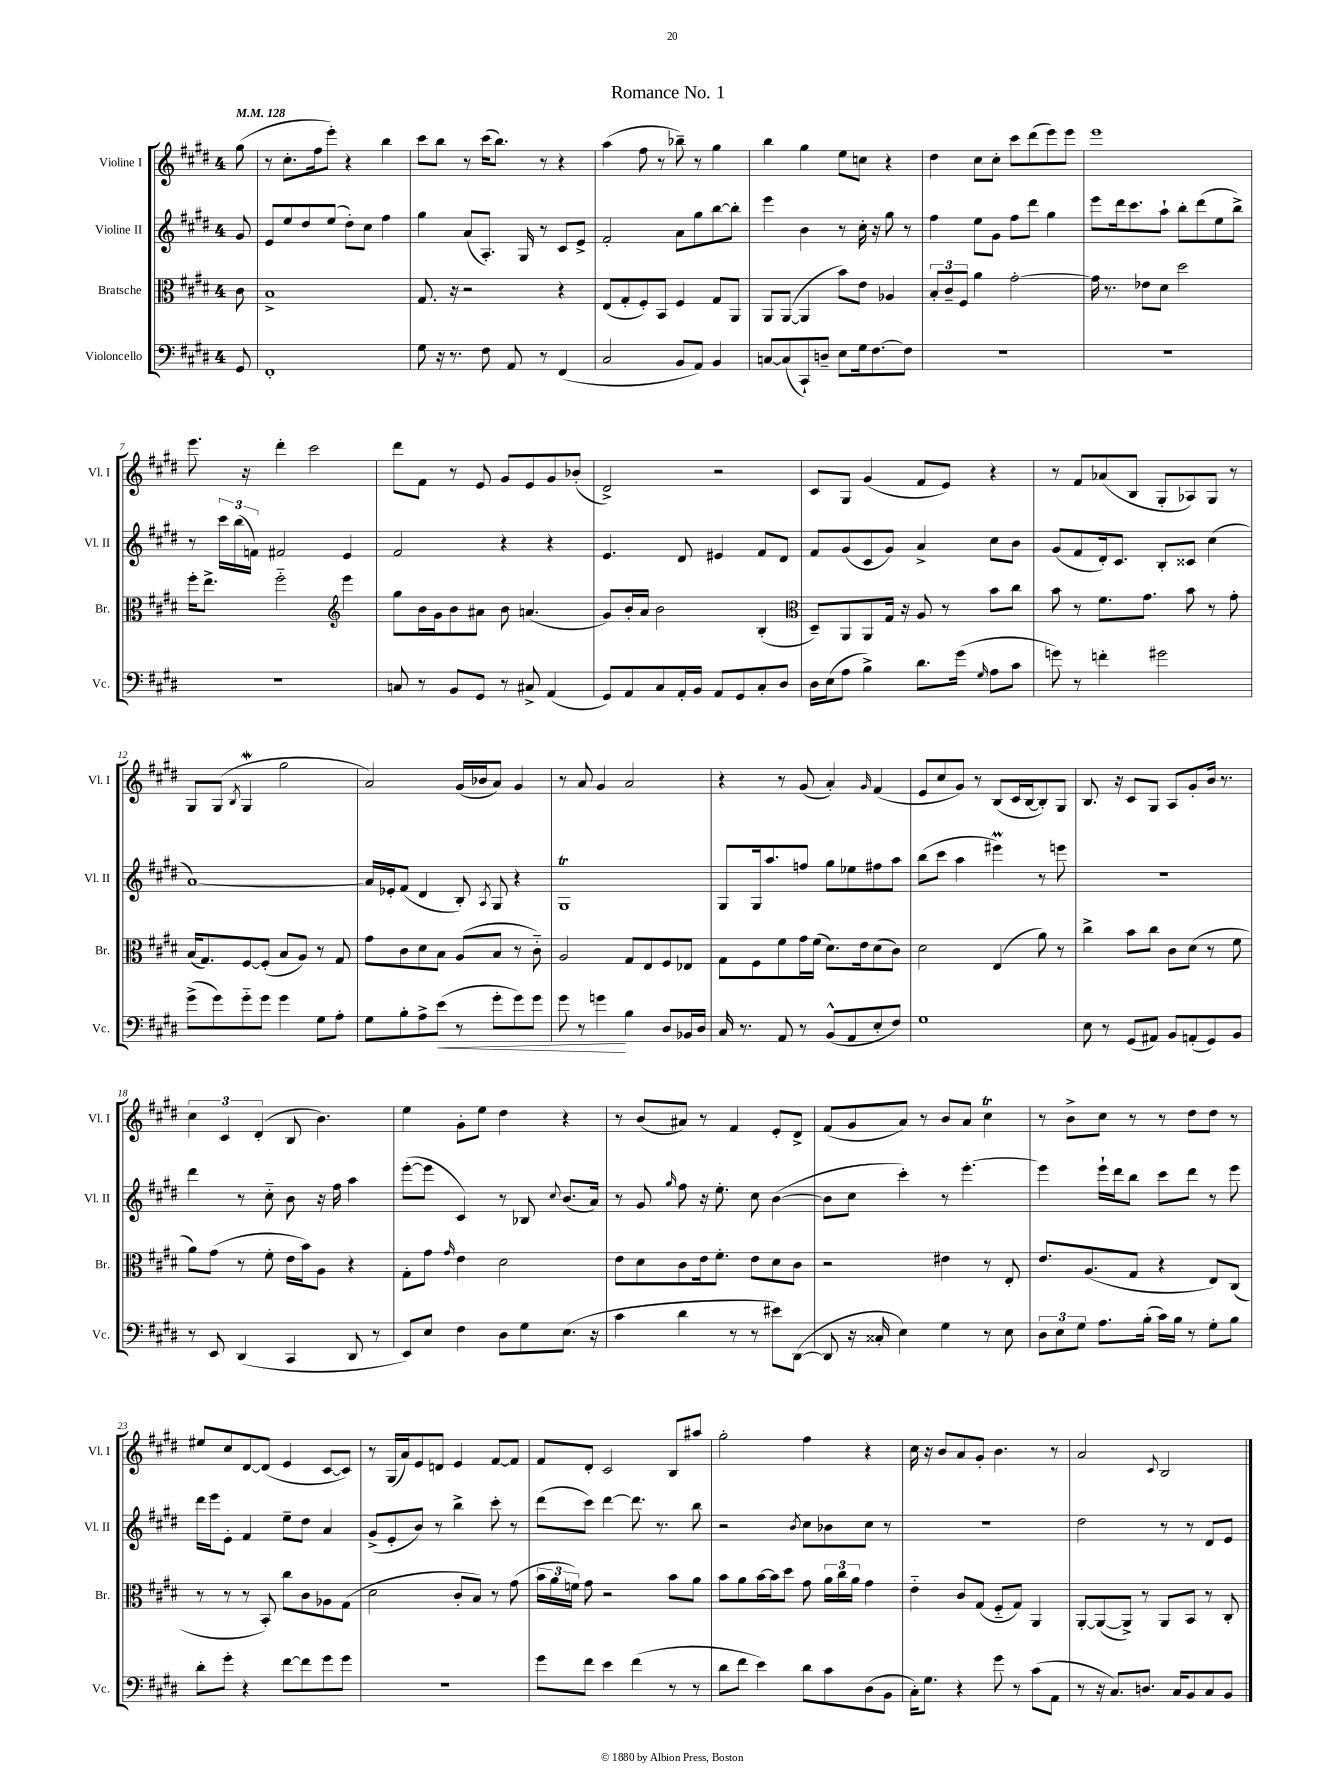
\header { title = "Romance No. 1" }
<<
\new StaffGroup <<
\new Staff = "s0" \with { instrumentName = "Violine I" shortInstrumentName = "Vl. I" } {
    \clef treble \key e \major \once \override Staff.TimeSignature.style = #'single-digit \time 4/4 \partial 8 \tempo 4 = 128
    \autoBeamOff gis''8( |
    r8 cis''8.[-. fis''16 e'''8]-.) r4 b''4 |
    cis'''8[ b''8] r8 cis'''16[( b''8.]) r8 r4 |
    a''4( fis''8 r8 bes''8--) r8 gis''4 |
    b''4 gis''4 e''8[ c''8] r4 |
    dis''4 cis''8[ cis''8]-. cis'''8[ dis'''8( e'''8) e'''8] |
    e'''1 |
    e'''8. r16 dis'''4-. cis'''2 |
    dis'''8[ fis'8] r8 e'8 gis'8[ e'8 gis'8 bes'8]-.( |
    dis'2->) r2 |
    cis'8[ gis8] gis'4( fis'8[ e'8]) r4 |
    r8 fis'8[ aes'8( b8] gis8[-. aes8) gis8] r8 |
    gis8[ gis8]( \acciaccatura { b8 } gis4\mordent gis''2 |
    a'2) gis'16[( bes'16 a'8]) gis'4 |
    r8 a'8 gis'4 a'2 |
    r4 r8 gis'8( a'4-.) \grace { gis'16 } fis'4( |
    e'8[ cis''8 gis'8]) r8 b8[( cis'16 b16~ b8-.) gis8] |
    b8. r16 cis'8[ gis8] a8[ gis'8-. b'16] r8. |
    \tuplet 3/2 { cis''4 cis'4 dis'4-.( } b8 b'4.) |
    e''4 gis'8[-. e''8] dis''4 r4 |
    r8 b'8[( ais'8]) r8 fis'4 e'8[-. dis'8]-> |
    fis'8[( gis'8 a'8]) r8 b'8[ a'8] cis''4\trill |
    r8 b'8[-> cis''8] r8 r8 dis''8[ dis''8] r8 |
    eis''8[ cis''8 dis'8~ dis'8]( e'4 cis'8[~ cis'8]) |
    r8 gis16[( a'16) e'8 d'8] e'4 fis'8[~ fis'8] |
    fis'8[ dis'8]-. cis'2 b8[ ais''8] |
    gis''2-. fis''4 r4 |
    cis''16 r16 b'8[ a'8 gis'8]-. b'4. r8 |
    a'2 \appoggiatura { cis'8 } b2 \bar "|." |
}
\new Staff = "s1" \with { instrumentName = "Violine II" shortInstrumentName = "Vl. II" } {
    \clef treble \key e \major \once \override Staff.TimeSignature.style = #'single-digit \time 4/4 \partial 8
    \autoBeamOff gis'8 |
    e'8[ e''8 dis''8 e''8]( dis''8[-.) cis''8] fis''4 |
    gis''4 a'8[( a8.]-.) gis16 r8 cis'8[ e'8]-> |
    fis'2-. a'8[ gis''8 b''8~ b''8]-. |
    e'''4 b'4 r8 cis''16-. r16 gis''8 r8 |
    fis''4 e''8[ gis'8] fis''8[ dis'''8] gis''4 |
    e'''8[ dis'''16 cis'''8. a''8]-! b''8[-. dis'''8( e''8 b''8]->) |
    r8 \tuplet 3/2 { cis'''16[ b''16( f'16]) } fis'2 e'4 |
    fis'2 r4 r4 |
    e'4. dis'8 eis'4 fis'8[ dis'8] |
    fis'8[ gis'8( cis'8 gis'8]) a'4-> cis''8[ b'8] |
    gis'8[( fis'8 dis'16-.) cis'8.] b8[-. cisis'8] cis''4( |
    a'1~) |
    a'16[ ees'16-. fis'8]( dis'4 b8-.) \acciaccatura { a8 } gis8 r4 |
    gis1\trill |
    gis8[ gis16 a''8. f''8] gis''8[ ees''8 fis''8 a''8] |
    b''8[( cis'''8] a''4 eis'''4\prall) r8 e'''8 |
    R1 |
    dis'''4 r8 cis''8-_ b'8 r16 fis''16 a''4 |
    e'''8[~-.( e'''8] cis'4) r8 bes8 \appoggiatura { cis''8 } b'8.[( a'16]) |
    r8 gis'8 \grace { gis''16 } fis''8 r16 e''8.-. cis''8 b'4~( |
    b'8[ cis''8] cis'''4-.) r8 e'''4.~-. |
    e'''4 e'''16[-! dis'''16 b''8] cis'''8[ dis'''8] r8 e'''8 |
    dis'''16[ e'''16 e'8]-. fis'4 e''8[-- dis''8] a'4 |
    gis'8[->( e'8-. b'8]) r8 b''4-> cis'''8-. r8 |
    dis'''8[( cis'''8]) dis'''4~ dis'''8. r8. b''8 |
    r2 \acciaccatura { b'8 } cis''8[ bes'8 cis''8] r8 |
    R1 |
    dis''2 r8 r8 dis'8[ e'8] \bar "|." |
}
\new Staff = "s2" \with { instrumentName = "Bratsche" shortInstrumentName = "Br." } {
    \clef alto \key e \major \once \override Staff.TimeSignature.style = #'single-digit \time 4/4 \partial 8
    \autoBeamOff cis'8 |
    b1-> |
    gis8. r16 r2 r4 |
    e8[( gis8-. fis8-.) b,8] fis4 gis8[ a,8] |
    a,8[ a,8]~( a,4 b'8[) e'8] aes4 |
    \tuplet 3/2 { b8[-. cis'8-- fis8] } a'4 gis'2~-. |
    gis'16 r8. ees'8[ dis'8] dis''2 |
    fis''16[-. e''8.]-> fis''2-_ \clef treble e'''4 |
    gis''8[ b'16 gis'16 b'8 ais'8] b'8 a'4.( |
    gis'8[) b'16-. a'16] b'2 b4-.( |
    \clef alto dis8[--) a,8 a,8 gis16] r16 a8 r8 b'8[ cis''8] |
    b'8 r8 fis'8.[ gis'8.] b'8 r8 gis'8-. |
    b16[( gis8.) fis8~ fis8]-.( b8[ a8]) r8 gis8 |
    gis'8[ cis'8 dis'8 b8] a8[( b8] r8 cis'8-_) |
    a2 gis8[ e8 fis8 ees8] |
    gis8[ fis8 fis'8 gis'16 fis'16]( dis'8.[) e'16 dis'8( cis'8]) |
    dis'2 e4( a'8) r8 |
    cis''4-> b'8[ cis''8] cis'8[ dis'8]( r8 fis'8 |
    a'8[) gis'8]( r8 fis'8-. e'16[ b'16) a8] r4 |
    gis8[-. gis'8] \grace { gis'16 } e'4 dis'2 |
    e'8[ dis'8 cis'8 e'16 fis'8.]-. e'8[ dis'8 cis'8] |
    r2 eis'4 r8 e8-. |
    e'8.[ a8.( gis8] r4 e8[) cis8]( |
    r8 r8 r8 b,8-.) cis''8[ cis'8 aes8 gis8]( |
    dis'2 cis'8[-. b8]) r8 gis'8( |
    \tuplet 3/2 { b'16[ a'16 f'16]) } gis'8 r2 b'8[ a'8] |
    b'8[ a'8 b'16~ b'16 dis''8] gis'8 \tuplet 3/2 { a'16[ cis''16 a'16] } gis'4 |
    e'4-_ cis'8[ gis8]( fis8[-_ gis8]) a,4 |
    a,8[~-. a,8~( a,8]->) r8 a,8[ b,8] r8 cis8-. \bar "|." |
}
\new Staff = "s3" \with { instrumentName = "Violoncello" shortInstrumentName = "Vc." } {
    \clef bass \key e \major \once \override Staff.TimeSignature.style = #'single-digit \time 4/4 \partial 8
    \autoBeamOff gis,8 |
    fis,1-. |
    gis8 r16 r8. fis8 a,8 r8 fis,4( |
    cis2 b,8[ a,8]) b,4 |
    c8[~ c8( cis,8-!) d8]-- e8[ gis16 fis8.~ fis8] |
    R1 |
    R1 |
    R1 |
    c8 r8 b,8[ gis,8] r8 cis8-> a,4( |
    gis,8[) a,8 cis8 a,16-. b,16] a,8[ gis,8 cis8-. dis8] |
    dis16[ e16( a8] b4->) dis'8.[ gis'16]( \grace { gis16 } a8[ cis'8] |
    g'8) r8 f'4-. gis'2 |
    gis'8[->( gis'8) gis'8-_ gis'8] gis'4 gis8[ a8]-. |
    gis8[ b8-. a8-> e'8]\<( r8 gis'8[-. gis'8) gis'8] |
    gis'8 r8 g'4\! b4 dis8[ bes,16 dis16] |
    cis16 r8. a,8 r8 b,8[-^( a,8 e8-. fis8]) |
    gis1 |
    e8 r8 gis,8[( ais,8]) b,8[ a,8-.( gis,8) b,8] |
    r8 e,8 dis,4( cis,4 dis,8 r8 |
    e,8[) e8] fis4 dis8[ gis8 e8.]( r16 |
    cis'4 dis'4 r8 r8 eis'8[) dis,8]~( |
    dis,8 r16 cisis16-. e4) gis4 r8 e8 |
    \tuplet 3/2 { dis8[ e8 gis8] } a8.[ b16]-.( cis'16[) b16] r8 gis8[-. b8] |
    dis'8[-. gis'8]-. r4 fis'8[~ fis'8 gis'8 gis'8] |
    r1 |
    gis'8[ fis'8] e'4 fis'4( r8 r8 |
    dis'8[ fis'8] e'4) dis'8[ cis'8 dis8( b,8] |
    cis16[-.) gis8.] r4 gis'8 r8 cis'8[( a,8] |
    r8 r16 cis8.[) d8.] cis16[ b,8 cis8 b,8] \bar "|." |
}
>>
>>
